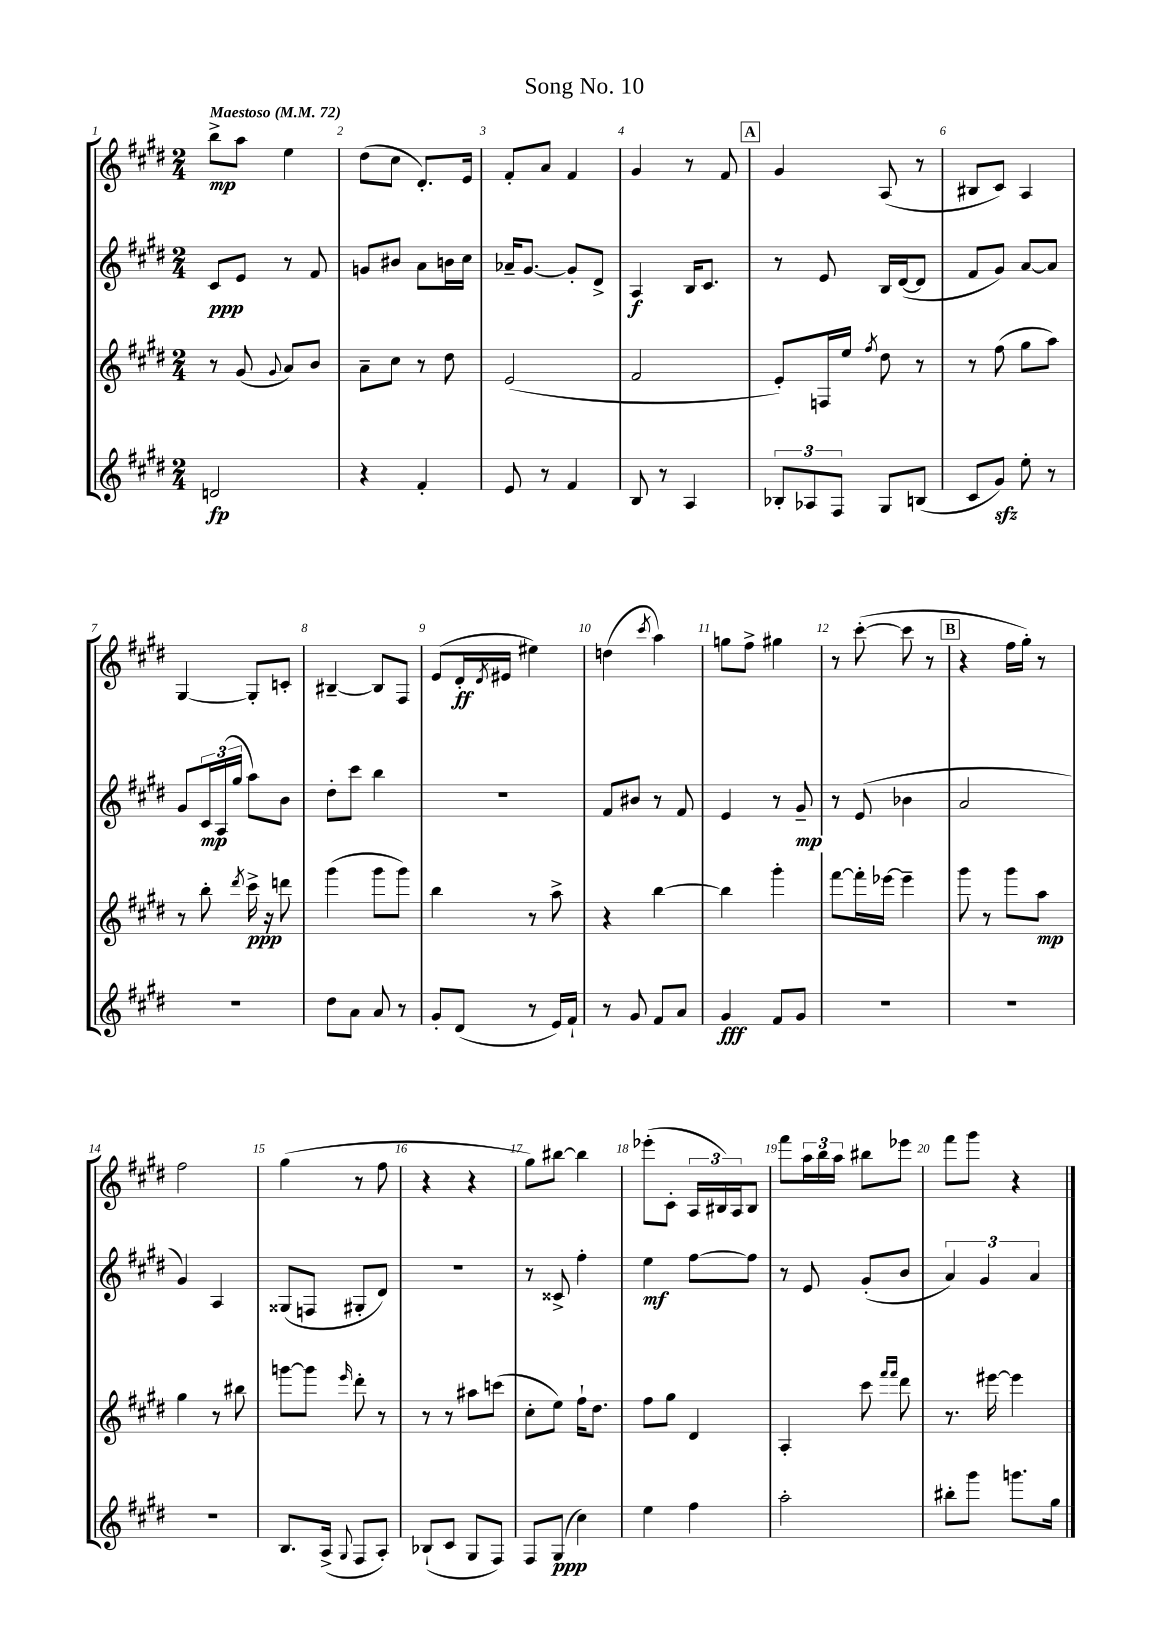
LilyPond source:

\header { title = "Song No. 10" }
<<
\new StaffGroup <<
\new Staff = "s0" {
    \clef treble \key e \major \numericTimeSignature \time 2/4 \tempo "Maestoso" 4 = 72
    b''8->\mp a''8 e''4 |
    dis''8( cis''8 dis'8.-.) e'16 |
    fis'8-. a'8 fis'4 |
    gis'4 r8 fis'8 |
    \mark \markup { \box "A" } gis'4 a8( r8 |
    bis8 cis'8) a4 |
    gis4~ gis8-. c'8-. |
    bis4~-- bis8 fis8 |
    e'8( dis'16-.\ff \acciaccatura { dis'8 } eis'16 eis''4) |
    d''4( \acciaccatura { cis'''8 } a''4) |
    g''8 fis''8-> gis''4 |
    r8 cis'''8~-.( cis'''8 r8 |
    \mark \markup { \box "B" } r4 fis''16 gis''16-.) r8 |
    fis''2 |
    gis''4( r8 fis''8 |
    r4 r4 |
    gis''8) bis''8~ bis''4 |
    ees'''8-.( cis'8-. \tuplet 3/2 { a16 bis16) a16 } bis8 |
    fis'''8 \tuplet 3/2 { a''16 b''16 a''16 } bis''8 ees'''8 |
    fis'''8 gis'''8 r4 \bar "|." |
}
\new Staff = "s1" {
    \clef treble \key e \major \numericTimeSignature \time 2/4
    cis'8\ppp e'8 r8 fis'8 |
    g'8 bis'8 a'8 b'16 cis''16 |
    aes'16-- gis'8.~ gis'8-. dis'8-> |
    a4\f b16 cis'8. |
    \mark \markup { \box "A" } r8 e'8 b16 dis'16~( dis'8 |
    fis'8 gis'8) a'8~ a'8 |
    gis'8 \tuplet 3/2 { cis'16\mp a16( gis''16 } a''8) b'8 |
    dis''8-. cis'''8 b''4 |
    r2 |
    fis'8 bis'8 r8 fis'8 |
    e'4 r8 gis'8--\mp |
    r8 e'8( bes'4 |
    \mark \markup { \box "B" } a'2 |
    gis'4) a4 |
    gisis8( f8 gis8-. dis'8) |
    R2 |
    r8 cisis'8-> fis''4-. |
    e''4\mf fis''8~ fis''8 |
    r8 e'8 gis'8-.( b'8 |
    \tuplet 3/2 { a'4) gis'4 a'4 } \bar "|." |
}
\new Staff = "s2" {
    \clef treble \key e \major \numericTimeSignature \time 2/4
    r8 gis'8( \appoggiatura { gis'8 } a'8) b'8 |
    a'8-- cis''8 r8 dis''8 |
    e'2( |
    fis'2 |
    \mark \markup { \box "A" } e'8-.) f16 e''16 \acciaccatura { fis''8 } dis''8 r8 |
    r8 fis''8( gis''8 a''8) |
    r8 b''8-. \acciaccatura { dis'''8 } cis'''16->\ppp r16 d'''8 |
    gis'''4( gis'''8 gis'''8) |
    b''4 r8 a''8-> |
    r4 b''4~ |
    b''4 gis'''4-. |
    fis'''8~ fis'''16-. ees'''16~ ees'''4-- |
    \mark \markup { \box "B" } gis'''8 r8 gis'''8 a''8\mp |
    gis''4 r8 bis''8 |
    g'''8~ g'''8 \grace { e'''16 } dis'''8-. r8 |
    r8 r8 ais''8 c'''8( |
    cis''8-. e''8) fis''16-! dis''8. |
    fis''8 gis''8 dis'4 |
    a4-. cis'''8 \grace { fis'''16 fis'''16 } dis'''8 |
    r8. eis'''16~ eis'''4 \bar "|." |
}
\new Staff = "s3" {
    \clef treble \key e \major \numericTimeSignature \time 2/4
    d'2\fp |
    r4 fis'4-. |
    e'8 r8 fis'4 |
    b8 r8 a4 |
    \mark \markup { \box "A" } \tuplet 3/2 { bes8-. aes8 fis8 } gis8 b8( |
    cis'8 gis'8\sfz) e''8-. r8 |
    R2 |
    dis''8 a'8 a'8 r8 |
    gis'8-. dis'8( r8 e'16) fis'16-! |
    r8 gis'8 fis'8 a'8 |
    gis'4\fff fis'8 gis'8 |
    R2 |
    \mark \markup { \box "B" } R2 |
    R2 |
    b8. a16->( \appoggiatura { gis8 } fis8 a8-.) |
    bes8-!( cis'8 gis8 fis8) |
    fis8 gis8\ppp( cis''4) |
    e''4 fis''4 |
    a''2-. |
    bis''8-. gis'''8 g'''8. gis''16 \bar "|." |
}
>>
>>
\layout { \context { \Score \override BarNumber.break-visibility = ##(#f #t #t) barNumberVisibility = #all-bar-numbers-visible } }
